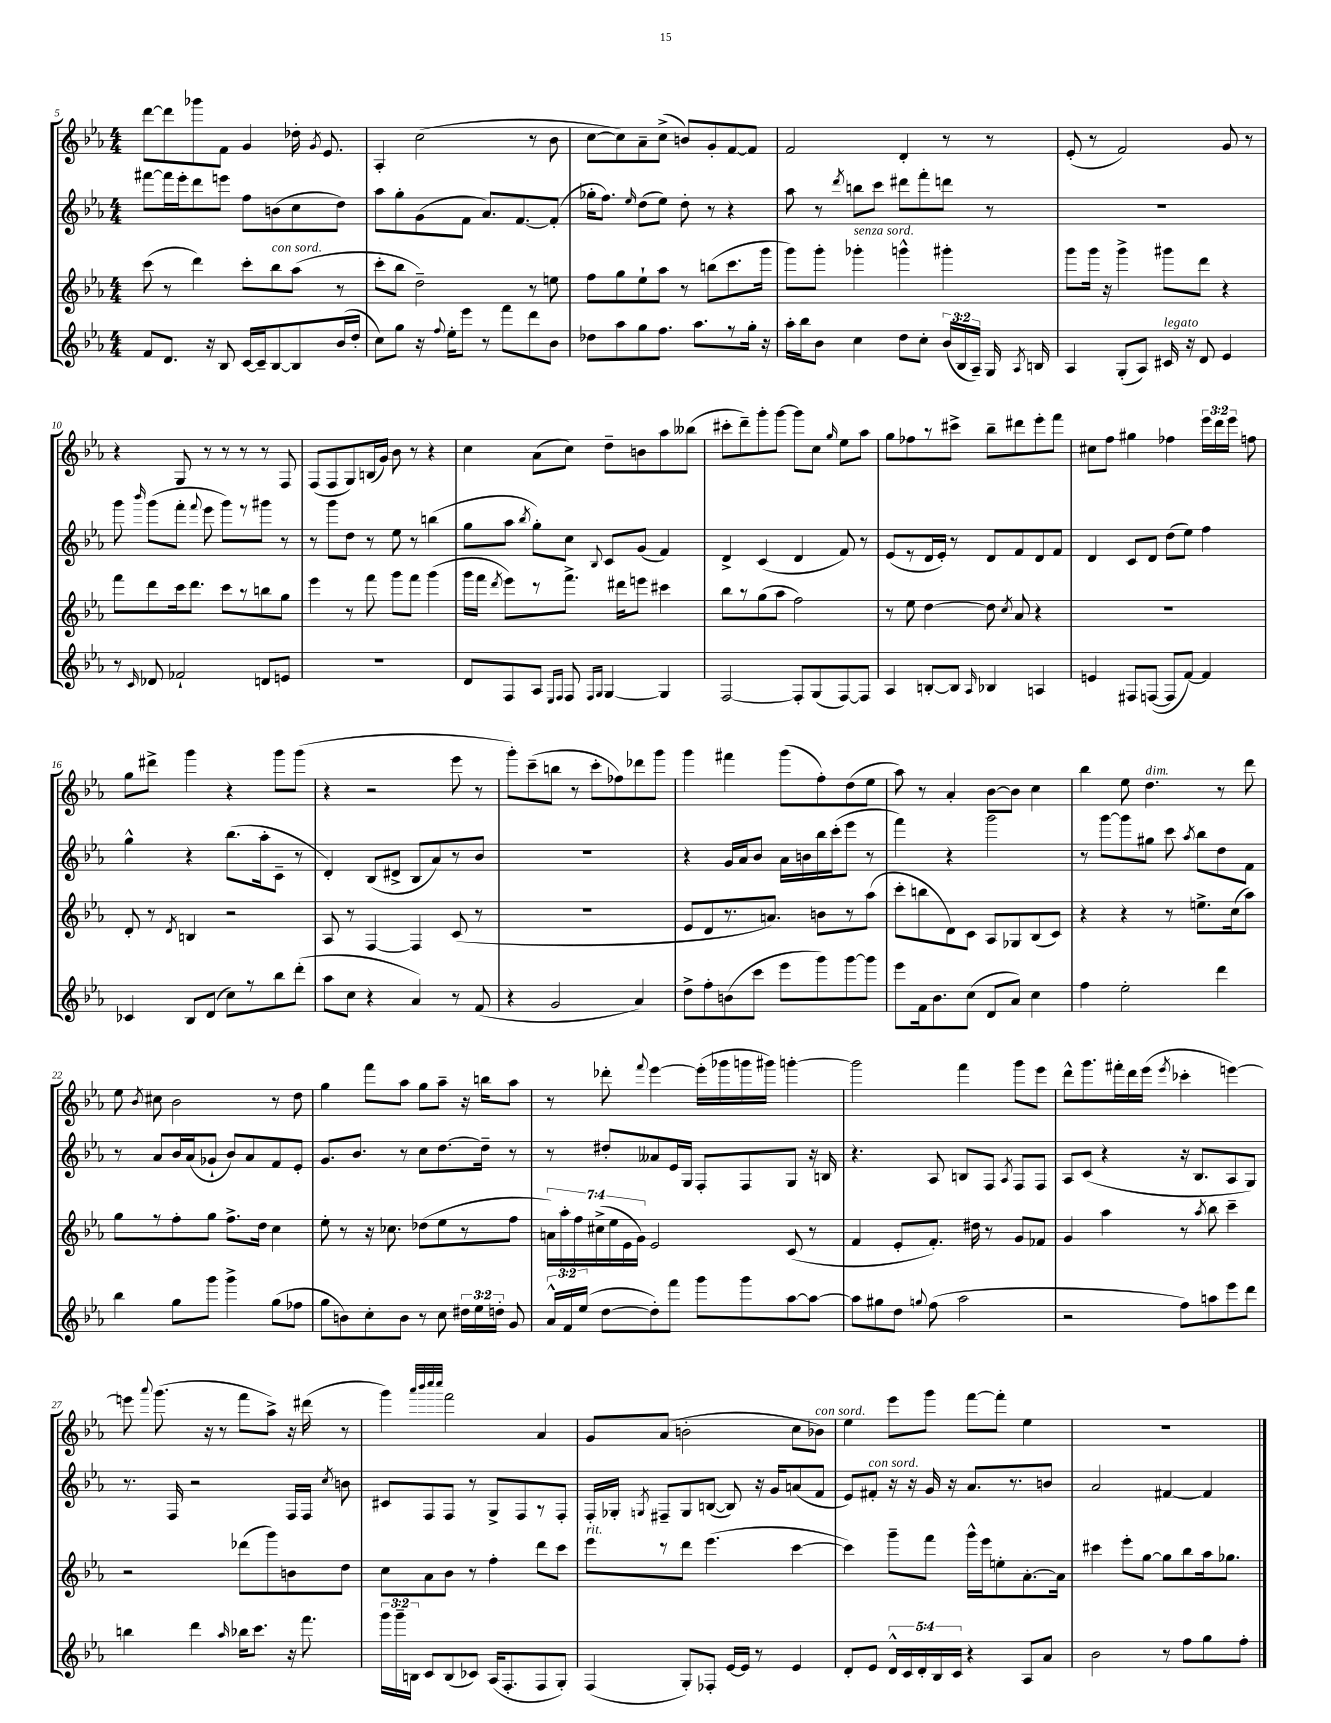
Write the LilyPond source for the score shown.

<<
\new StaffGroup <<
\new Staff = "s0" {
    \clef treble \key ees \major \numericTimeSignature \time 4/4 \override Staff.TupletNumber.text = #tuplet-number::calc-fraction-text
    \autoBeamOff d'''8[~ d'''8 ges'''8 f'8] g'4 des''16-. \acciaccatura { g'8 } ees'8. |
    aes4-. c''2( r8 bes'8 |
    c''8[~ c''8) aes'8-- c''8]->( b'8[) g'8-. f'8~ f'8] |
    f'2 d'4-. r8 r8 |
    ees'8-.( r8 f'2) g'8 r8 |
    r4 g8 r8 r8 r8 r8 f8 |
    f8[( f8 g8) b16( g'16]) bes'8 r8 r4 |
    c''4 aes'8[( c''8]) d''8[-- b'8 aes''8 beses''8]( |
    cis'''8[-. d'''8--) g'''8-. g'''8]~ g'''8[ c''8] \grace { g''16 } ees''8[ aes''8] |
    g''8[ fes''8 r8 cis'''8]-> bes''8[-- dis'''8 ees'''8-. f'''8] |
    cis''8[ f''8] gis''4 fes''4 \tuplet 3/2 { ees'''16[ d'''16 ees'''16] } f''8 |
    g''8[ dis'''8]-> g'''4 r4 g'''8[ g'''8]( |
    r4 r2 ees'''8 r8 |
    g'''8[-.) c'''8--( b''8] r8 c'''8[-. fes''8) des'''8 g'''8] |
    g'''4 fis'''4 g'''8[( f''8-.) d''8( ees''8] |
    aes''8) r8 aes'4-. bes'8[~ bes'8] c''4 |
    bes''4 ees''8 d''4.^\markup { \italic "dim." } r8 d'''8 |
    ees''8 \acciaccatura { bes'8 } cis''8 bes'2 r8 d''8 |
    g''4 f'''8[ aes''8] g''8[ aes''8]-- r16 b''16[ aes''8] |
    r8 des'''8-. \appoggiatura { f'''8 } ees'''4~ ees'''16[-.( ges'''16 g'''16 gis'''16]) g'''4~-. |
    g'''2 f'''4 g'''8[ ees'''8] |
    d'''8[-^ g'''8. fis'''16-. d'''16 ees'''16]( \acciaccatura { ees'''8 } ces'''4-. e'''4~) |
    e'''8 \appoggiatura { aes'''8 } g'''8.( r16 r8 f'''8[ aes''8]->) r16 dis'''16( r8 |
    g'''4) \grace { aes'''32[ bes'''32 c''''32 c''''32] } f'''2 aes'4 |
    g'8[ aes'8]( b'2-. c''8[ bes'8]^\markup { \italic "con sord." }) |
    ees''4 ees'''8[ g'''8] f'''8[~ f'''8]-. ees''4 |
    R1 \bar "|." |
}
\new Staff = "s1" {
    \clef treble \key ees \major \numericTimeSignature \time 4/4
    \autoBeamOff fis'''8[~ fis'''16 ees'''16-. d'''8 e'''8] f''8[ b'8( c''8 d''8]) |
    aes''8[ g''8-. g'8( f'8] aes'8.[) f'8.~ f'8]-.( |
    ges''16[-. f''8.]) \grace { ees''16 } d''8[( ees''8]) d''8-. r8 r4 |
    aes''8 r8 \acciaccatura { d'''8 } b''8[ c'''8] dis'''8[ f'''8-. d'''8] r8 |
    R1 |
    g'''8 \grace { bes'''16 } g'''8[( f'''8]-. \appoggiatura { f'''8 } ees'''8 g'''8[) r8 gis'''8] r8 |
    r8 g'''8[ d''8] r8 ees''8 r8 b''4( |
    g''8[ aes''8] \acciaccatura { bes''8 } g''8[-.) c''8] \appoggiatura { bes8 } c'8[ g'8]( f'4) |
    d'4-> c'4( d'4 f'8) r8 |
    ees'8[( r8 d'16 ees'16]-.) r8 d'8[ f'8 d'8 f'8] |
    d'4 c'8[ d'8] d''8[( ees''8]) f''4 |
    g''4-^ r4 bes''8.[( aes''16-. c'8]-- r8 |
    d'4-.) bes8[( dis'8]-> bes8[ aes'8) r8 bes'8] |
    R1 |
    r4 g'16[ aes'16 bes'8] aes'16[ b'16 bes''16 c'''16-.( ees'''8] r8 |
    f'''4) r4 g'''2 |
    r8 g'''8[~ g'''8 gis''8] c'''8 \acciaccatura { aes''8 } bes''8[ d''8 f'8] |
    r8 aes'8[ bes'16 aes'16( ges'8]-! bes'8[) aes'8 f'8 ees'8]-. |
    g'8.[ bes'8.] r8 c''8[ d''8.~ d''16]-- r8 |
    r8 dis''8[-. aeses'8 ees'16 g16] f8[-. f8 g8] r16 b16 |
    r4. aes8 b8[ f8] \acciaccatura { aes8 } f8[ f8] |
    aes8[ c'8]( r4 r16 bes8.[ aes8 g8]) |
    r8. f16 r2 f16[ f16] \acciaccatura { c''8 } b'8 |
    cis'8[ f8 f8] r8 g8[-> f8 r8 f8]-. |
    f16[-. ges16]-. \acciaccatura { g8 } fis8[-- g8 b8]~( b8) r16 g'16[ a'8( f'8] |
    ees'8[) fis'8]-.^\markup { \italic "con sord." } r16 r16 g'16 r16 aes'8.[ r8. b'8] |
    aes'2 fis'4~ fis'4 \bar "|." |
}
\new Staff = "s2" {
    \clef treble \key ees \major \numericTimeSignature \time 4/4 \override Staff.TupletNumber.text = #tuplet-number::calc-fraction-text
    \autoBeamOff c'''8( r8 d'''4) c'''8[-. bes''8^\markup { \italic "con sord." } aes''8]( r8 |
    c'''8[-. bes''8] d''2--) r8 e''8 |
    f''8[ g''8 ees''8-! aes''8] r8 b''8[( c'''8. g'''16] |
    g'''8[) g'''8]-. ges'''4-.^\markup { \italic "senza sord." } g'''4-^ gis'''4-. |
    g'''8[ g'''16] r16 g'''4-> gis'''8[ d'''8] r4 |
    f'''8[ d'''8 c'''16 d'''8.] c'''8[ r8 b''8 g''8] |
    ees'''4 r8 f'''8 g'''8[ f'''8] g'''4( |
    g'''16[ f'''16] \acciaccatura { d'''8 } ees'''8[) r8 f'''8.]-> dis'''16[ e'''8] cis'''4 |
    bes''8[ r8 g''8( aes''8] f''2) |
    r8 ees''8 d''4~ d''8 \acciaccatura { c''8 } aes'8 r4 |
    R1 |
    d'8-. r8 \acciaccatura { d'8 } b4 r2 |
    aes8 r8 f4~ f4 c'8( r8 |
    R1 |
    ees'8[ d'8 r8. a'8.]) b'8[ r8 aes''8]( |
    c'''8[-. b''8 d'8) c'8] aes8[ ges8 bes8( c'8]) |
    r4 r4 r8 e''8.[-> c''16( aes''8]) |
    g''8[ r8 f''8-. g''8] f''8.[-> d''16] c''4 |
    ees''8-. r8 r16 ces''8. des''8[( ees''8 r8 f''8] |
    \tuplet 7/4 { a'16[) aes''16-. f''16 cis''16->( ees''16 ees'16 g'16]) } ees'2 c'8( r8 |
    f'4 ees'8[-. f'8.]-.) dis''16 r8 g'8[ fes'8] |
    g'4 aes''4 r8 \acciaccatura { aes''8 } bes''8 c'''4-- |
    r2 des'''8[( g'''8) b'8 d''8] |
    c''8[ aes'8 bes'8] r8 f''4-. d'''8[ c'''8] |
    ees'''8[^\markup { \italic "rit." } r8 d'''8] ees'''4.( c'''4~ |
    c'''4) g'''8[-- f'''8] g'''16[-^ ees'''16 e''8-. aes'8.~-. aes'16] |
    cis'''4 ees'''8[-. g''8]~ g''8[ bes''8 aes''16 ges''8.] \bar "|." |
}
\new Staff = "s3" {
    \clef treble \key ees \major \numericTimeSignature \time 4/4 \override Staff.TupletNumber.text = #tuplet-number::calc-fraction-text
    \autoBeamOff f'8[ d'8.] r16 bes8 c'16[~ c'16-- bes8~ bes8 bes'16( d''16]-. |
    c''8[) g''8] r16 \appoggiatura { f''8 } ees''16[-. ees'''8] r8 f'''8[ d'''8 bes'8] |
    des''8[ aes''8 g''8 f''8.] aes''8.[ r8 g''16]-. r16 |
    aes''16[-. bes''16 bes'8] c''4 d''8[ c''8]-. \tuplet 3/2 { bes'16[( bes16 aes16]--) } g16 \acciaccatura { aes8 } b16 |
    aes4 g8[-.( aes8]) cis'16^\markup { \italic "legato" } r16 d'8 ees'4 |
    r8 \grace { c'16 } des'8 fes'2-! d'8[ e'8] |
    R1 |
    d'8[ f8 aes8] \grace { ees16[ f16] } f8 \grace { f16[ g16] } g4~ g4 |
    f2~ f8[-. g8( f8~) f8] |
    aes4 b8[~-. b8] \grace { aes16 } bes4 a4 |
    e'4 fis8[ f8]~( f8[ f'8]~) f'4 |
    ces'4 bes8[ d'8]( c''8[) r8 bes''8 d'''8]-.( |
    aes''8[ c''8] r4 aes'4) r8 f'8( |
    r4 g'2 aes'4) |
    d''8[-> f''8-. b'8( c'''8] ees'''8[ g'''8) g'''8~ g'''8] |
    ees'''8[ f'16 bes'8. c''8]( d'8[ aes'8]) c''4 |
    f''4 ees''2-. d'''4 |
    bes''4 g''8[ g'''8] g'''4-> g''8[( fes''8] |
    g''8[ b'8) c''8-. b'8] r8 c''8 \tuplet 3/2 { dis''16[ ees''16 d''16]-. } g'8 |
    \tuplet 3/2 { aes'16[-^ f'16 ees''16]( } d''8[~ d''8-.) f'''8] g'''8[ g'''8 aes''8~ aes''8]~ |
    aes''8[ gis''8 d''8] \appoggiatura { g''8 } f''8( aes''2 |
    r2 f''8[) a''8 ees'''8 d'''8] |
    b''4 d'''4 \grace { aes''16 } bes''16[ c'''8.] r16 f'''8. |
    \tuplet 3/2 { g'''16[ g'''16-- b16] } c'8[ b8( ces'8]) aes16[( f8.-. f8 g8]-.) |
    f4( g8[-.) fes8]-. ees'16[~ ees'16] r8 ees'4 |
    d'8[-. ees'8] \tuplet 5/4 { d'16[-^ c'16 d'16-. bes16 c'16] } r4 aes8[ aes'8] |
    bes'2 r8 f''8[ g''8 f''8]-. \bar "|." |
}
>>
>>
\layout { \context { \Score currentBarNumber = #5 } }
